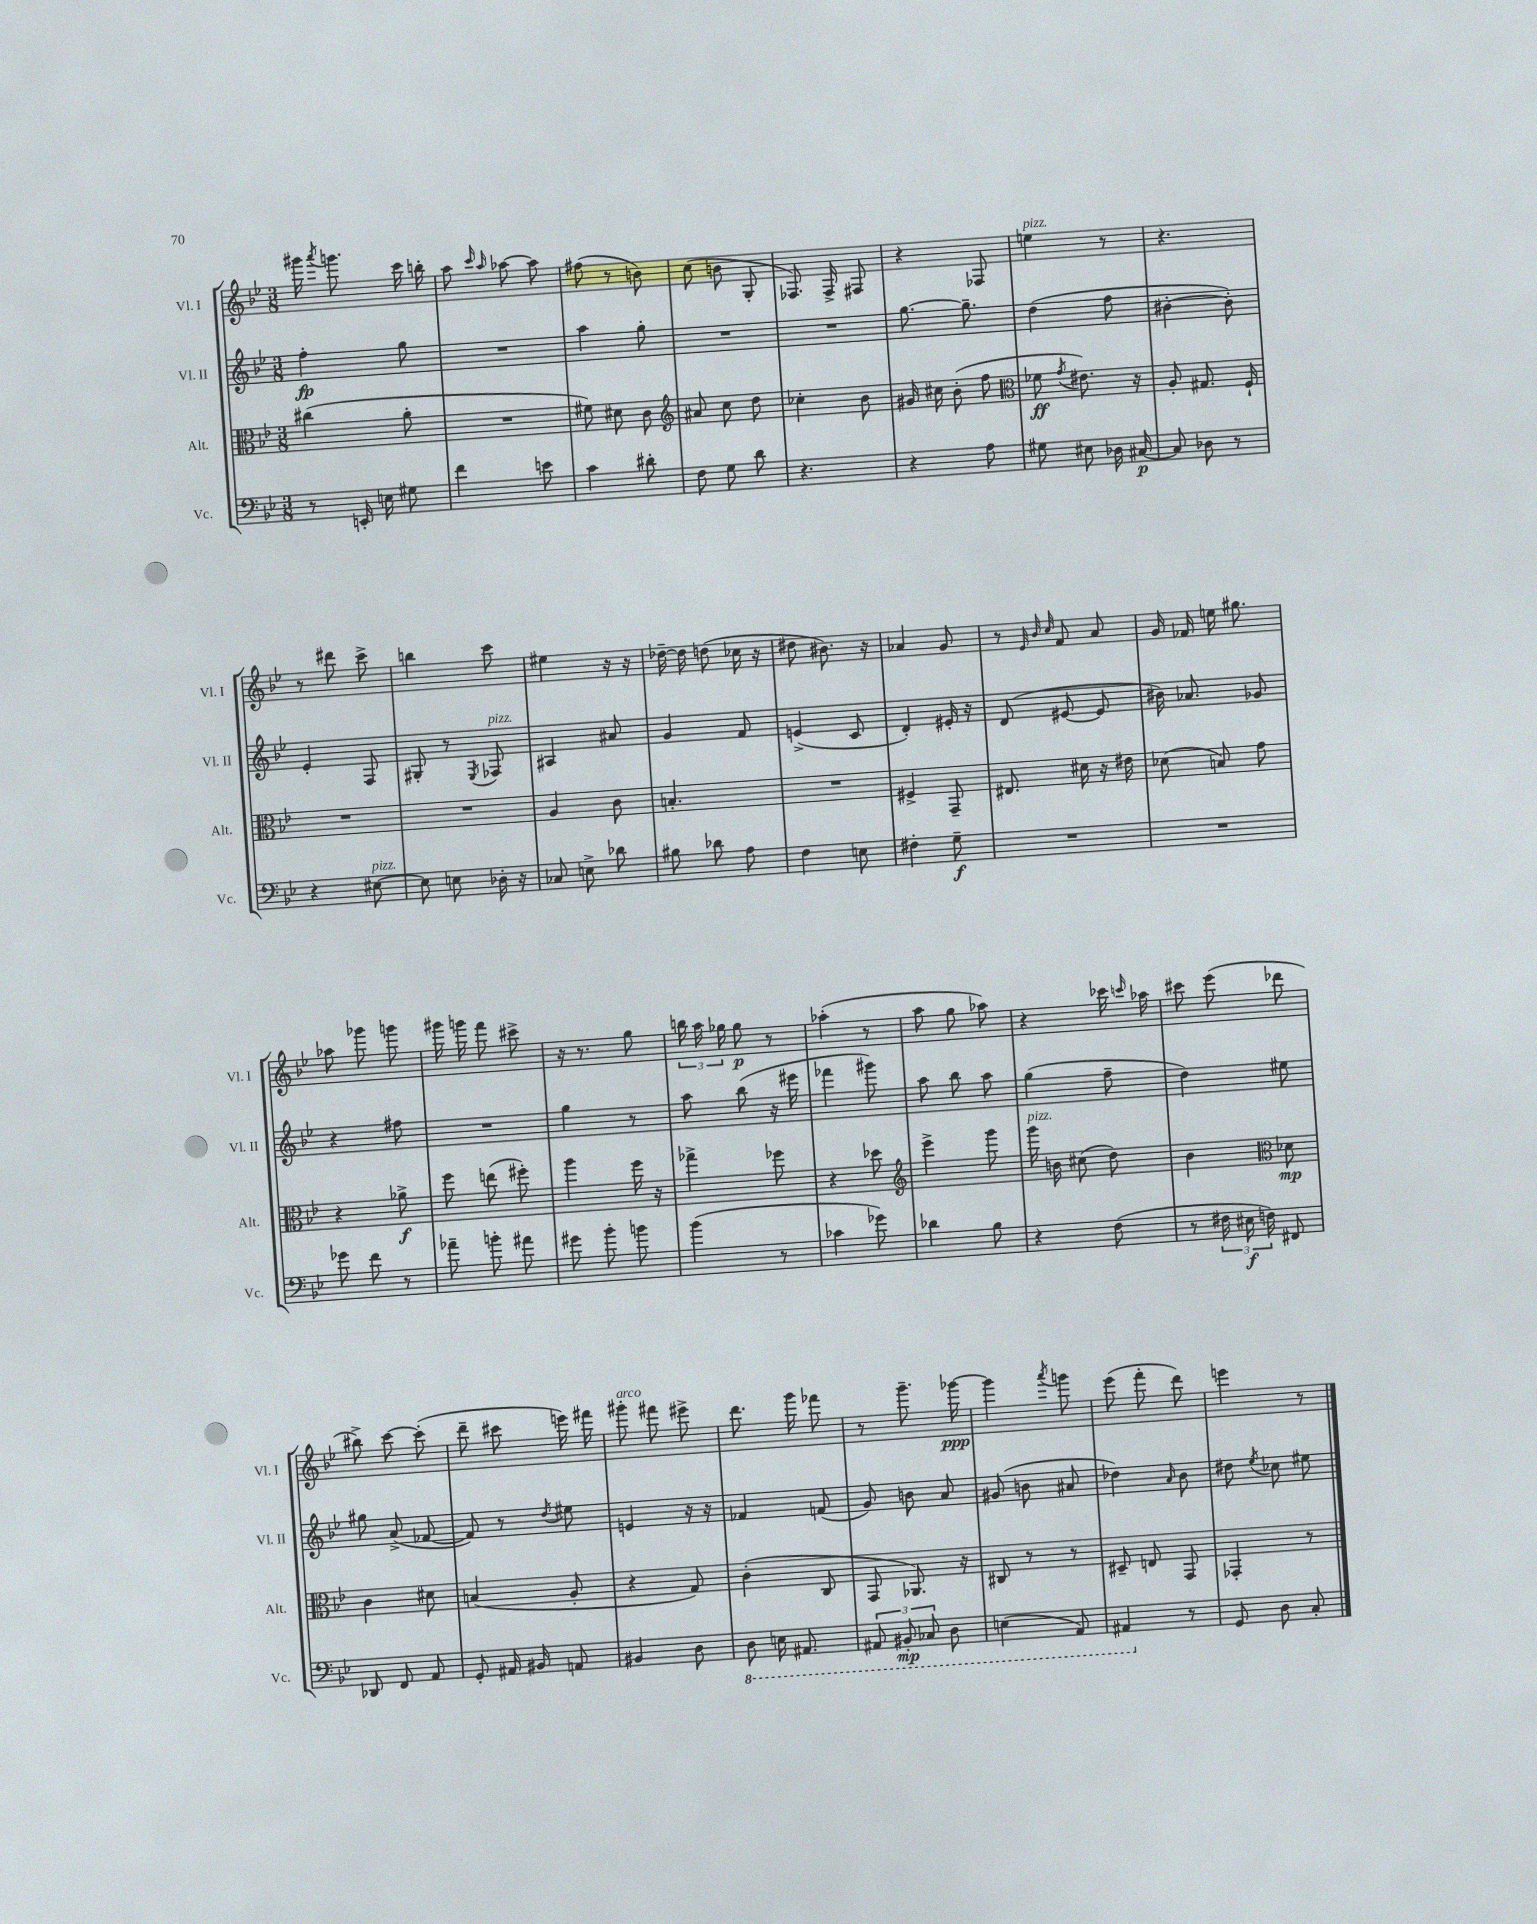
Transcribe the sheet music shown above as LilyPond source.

<<
\new StaffGroup <<
\new Staff = "s0" \with { instrumentName = "Vl. I" shortInstrumentName = "Vl. I" } {
    \clef treble \key bes \major \numericTimeSignature \time 3/8
    \autoBeamOff gis'''16 \acciaccatura { a'''8 } g'''8. c'''16 b''16-. |
    a''8 \grace { c'''16 a''16 } aes''8~ aes''8 |
    fis''8( r8 b'8) |
    c''8( b'8 g8-. |
    fes8.) fes16-> fis8 |
    r4 fes8 |
    e''4^\markup { \italic "pizz." } r8 |
    r4. |
    r8 dis'''8 c'''8-> |
    b''4 c'''8 |
    eis''4 r16 r16 |
    des''16~-- des''16 d''8( ces''16 r16 |
    dis''8 bis'8.) r16 |
    aes'4 g'8 |
    r8 \grace { ees'32 bes'32 c''32 } f'8 a'8 |
    g'16 fes'16 e''16 gis''8. |
    aes''8 ges'''8 g'''8 |
    gis'''16 g'''16 f'''8 cis'''8-> |
    r16 r8. g''8 |
    \tuplet 3/2 { b''16 a''16 ges''16 } ges''8\p r8 |
    aes''4-.( r8 |
    a''8 g''8 aes''8) |
    r4 ces'''16 \grace { c'''16 } aes''16 |
    cis'''8 ees'''8( des'''8 |
    bis''8->) c'''8~ c'''8-.( |
    d'''8-- cis'''8 e'''16) fis'''16 |
    gis'''8-.^\markup { \italic "arco" } fis'''8 eis'''8-> |
    d'''8. g'''16 fes'''8 |
    r8 g'''8.-- ges'''16~\ppp |
    ges'''4 \acciaccatura { a'''8 } g'''8 |
    ees'''8( f'''8-. d'''8) |
    e'''4 r8 \bar "|." |
}
\new Staff = "s1" \with { instrumentName = "Vl. II" shortInstrumentName = "Vl. II" } {
    \clef treble \key bes \major \numericTimeSignature \time 3/8
    \autoBeamOff f''4-.\fp g''8 |
    R4. |
    a''4 g''8-. |
    R4. |
    R4. |
    g''8.~ g''8.-- |
    d''4( f''8 |
    bis'4~-. bis'8-.) |
    ees'4-. f8 |
    gis8-. r8 \acciaccatura { ees8 } fes8^\markup { \italic "pizz." } |
    ais4 ais'8 |
    g'4 f'8 |
    e'4->( c'8 |
    d'4-.) eis'16-. r16 |
    d'8( eis'8~ eis'8 |
    bis'16) aes'8. ges'8 |
    r4 fis''8 |
    R4. |
    g''4 r8 |
    a''8 bes''8( r16 eis'''16 |
    fes'''4 gis'''8) |
    a''8 bes''8 a''8 |
    g''4( f''8-- |
    d''4) eis''8 |
    gis''8 a'8->( fes'8~ |
    fes'8) r8 \acciaccatura { d''8 } eis''8 |
    e'4 r16 r16 |
    fes'4 f'8( |
    g'8) b'8 a'8 |
    gis'8( b'8 ais'8 |
    des''4) \grace { a'16 } bes'8 |
    dis''8 \acciaccatura { ees''8 } ces''8 eis''8 \bar "|." |
}
\new Staff = "s2" \with { instrumentName = "Alt." shortInstrumentName = "Alt." } {
    \clef alto \key bes \major \numericTimeSignature \time 3/8
    \autoBeamOff cis''4( a'8-. |
    R4. |
    fis'8) dis'8 c'8 |
    \clef treble ais'8 c''8 d''8 |
    ces''4-. bes'8 |
    gis'16 cis''16 bes'8-.( f''8 |
    \clef alto fes'8\ff \acciaccatura { g'8 } eis'8.) r16 |
    a8-. gis8. f16-! |
    R4. |
    R4. |
    a4 c'8 |
    b4.-. |
    R4. |
    fis4-> g,8-- |
    eis8. dis'16 r16 eis'16 |
    des'8( b8) g'8 |
    r4 aes'8->\f |
    f''8 e''8( fis''8-.) |
    a''4 f''16 r16 |
    ges''4-> fes''8 |
    r4 des''8 |
    \clef treble ees'''4-> g'''8 |
    g'''16^\markup { \italic "pizz." } b'16 cis''8( d''8) |
    bes'4 \clef alto des'8\mp |
    c'4 dis'8 |
    b4( a8-. |
    r4 g8) |
    c'4-.( c8 |
    g,8 aes,8.) r16 |
    cis8 r8 r8 |
    dis8-- e8 g,8 |
    ges,4-. r8 \bar "|." |
}
\new Staff = "s3" \with { instrumentName = "Vc." shortInstrumentName = "Vc." } {
    \clef bass \key bes \major \numericTimeSignature \time 3/8
    \autoBeamOff r8 e,16-. e16 gis8 |
    f'4 e'8 |
    c'4 dis'8-. |
    f8 g8 d'8 |
    r4. |
    r4 a8 |
    gis8 eis8 des16 cis16~\p |
    cis8 des8 r8 |
    r4 eis8~^\markup { \italic "pizz." } |
    eis8 e8 des16-. r16 |
    ces8 e8-> des'8 |
    bis8 des'8 a8 |
    f4 e8 |
    fis4-. g8--\f |
    R4. |
    R4. |
    ges'8 f'8 r8 |
    aes'8-- b'8-. ais'8 |
    gis'8 bes'8-. b'8 |
    bes'4( r8 |
    ces'4 ges'8) |
    des'4 bes8 |
    r4 f8( |
    r8 \tuplet 3/2 { fis16 eis16\f f16) } fis,8 |
    des,8 f,8 a,8 |
    g,8-. ais,16 bis,16 a,8 |
    bis,4 d8 |
    \ottava #-1 d,8 e,16 ais,,8. |
    \tuplet 3/2 { ais,,8 bis,,8-.\mp ces,8 } d,8 |
    e,4( a,,8) |
    ais,,4 \ottava #0 r8 |
    g,8 d8 c8-. \bar "|." |
}
>>
>>
\layout { \context { \Score \remove "Bar_number_engraver" } }
